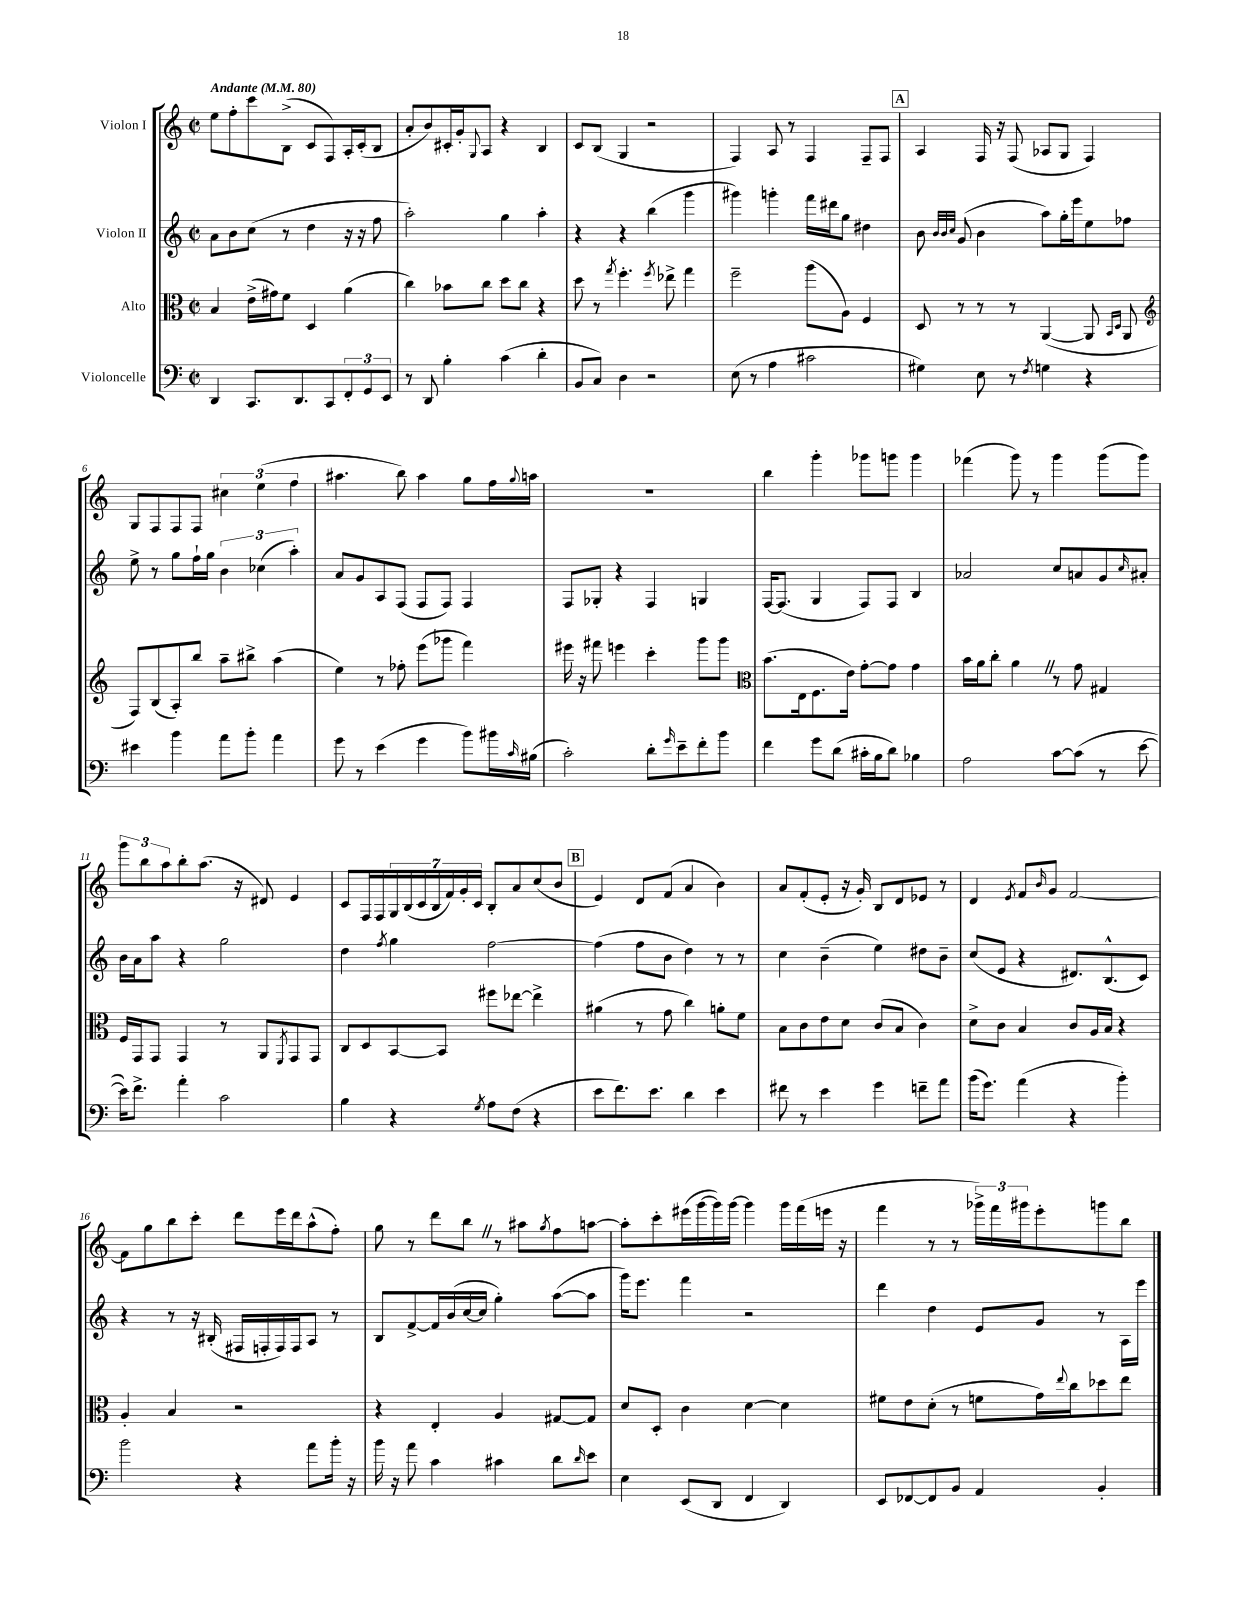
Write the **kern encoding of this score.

**kern	**kern	**kern	**kern
*part4	*part3	*part2	*part1
*staff4	*staff3	*staff2	*staff1
*I"Violoncelle	*I"Alto	*I"Violon II	*I"Violon I
*clefF4	*clefC3	*clefG2	*clefG2
*k[]	*k[]	*k[]	*k[]
*M2/2	*M2/2	*M2/2	*M2/2
*met(c|)	*met(c|)	*met(c|)	*met(c|)
*MM80	*MM80	*MM80	*MM80
=1	=1	=1	=1
!	!	!	!LO:TX:a:B:t=Andante
4DD/	4B/	8a\L	8ee\L
.	.	8b\	8ff'\
8.CC/L	(16e^\LL	(8cc\J	8ccc\
.	16g#X\J)	.	.
.	8f\J	8r	(8B^\J
8.DD/	.	.	.
.	4D/	4dd\	8c/L
8CC/	.	.	8F/)
12FF'/	(4a\	16r	16A'/L
.	.	16r	(16c'/J
12GG/	.	.	.
.	.	8ff\	8B/J
12EE/J	.	.	.
=2	=2	=2	=2
8r	4cc\)	2aa'\)	8a'/L
8DD/	.	.	8b/)
4B'\	8b-X\L	.	16c#X'/L
.	.	.	16g'/J
.	.	.	8qqG/
.	8cc\J	.	8A/J
(4c\	8dd\L	4gg\	4r
.	8cc\J	.	.
4d'\	4r	4aa'\	4B/
=3	=3	=3	=3
8BB/L	8dd\	4r	8c/L
8C/J)	8r	.	(8B/J
.	8qgg/	.	.
4D\	4.ff'\	4r	4G/
2r	.	(4bb\	2r
.	8qff/	.	.
.	8ee-X^\	.	.
.	4gg\	4ggg\	.
=4	=4	=4	=4
(8E\	2ff~\	4ggg#X\)	4F/)
8r	.	.	.
4A\	.	4gggn'\	8A/
.	.	.	8r
2c#X\	(8aa\L	16fff\LL	4F/
.	.	16ddd#X\J	.
.	8A\J)	8gg\J	.
.	4F/	4dd#X\	8F~/L
.	.	.	8F/J
!!LO:REH:place=s1:t=A
=5	=5	=5	=5
4G#X\)	8D/	8b\	4A/
.	.	32qqb/LLL	.
.	.	32qqb/	.
.	.	32qqcc/JJJ	.
.	8r	(8g/	.
8E\	8r	4b\	16F/
.	.	.	16r
8r	8r	.	(8F/
8qF/	.	.	.
4Gn\	([4AA/	8aa\L)	8A-X/L
.	.	16gg'\L	8G/J
.	.	16eee\J	.
4r	8AA/]	8ee\	4F/)
.	16qqBB/LL	.	.
.	16qqD/JJ	.	.
.	8AA/	8ff-X\J	.
!!LO:LB:g=z
=6	=6	=6	=6
*	*clefG2	*	*
4e#X\	8F/L)	8ee^\	8G/L
.	(8B/	8r	8F/
4b\	8A'/)	8gg\L	8F/
.	8bb/J	16ff`\L	8F/J
.	.	16gg\JJ	.
8a\L	8aa~\L	6b\	6cc#X\
8b'\J	8bb#X^\J	.	.
.	.	(6cc-X\	(6ee\
4a\	(4aa\	.	.
.	.	6aa'\)	6ff\
=7	=7	=7	=7
8g\	4ee\)	8a/L	4.aa#X\
8r	.	8g/	.
(4e\	8r	8A/	.
.	8ff-X'\	(8F/J	8bb\)
4g\	(8eee\L	8F/L	4aa#\
.	8ggg-X\J	8F/J)	.
8b\L)	4fff\)	4F/	8gg\L
16b#X\L	.	.	16ff\L
16qqc/	.	.	8qqgg/
(16B#X\JJ	.	.	16aan\JJ
=8	=8	=8	=8
2c'\)	16eee#X\	8F/L	1r
.	16r	.	.
.	8fff#X\	8G-X'/J	.
.	4eeen\	4r	.
8d'\L	4ccc'\	4F/	.
16qqg/	.	.	.
8e~\	.	.	.
8f'\	8ggg\L	4Gn/	.
8b\J	8ggg\J	.	.
=9	=9	=9	=9
*	*clefC3	*	*
4f\	(8.b\L	[16F/KL	4bb\
.	.	(8.F/J]	.
.	16E\k	.	.
8g\L	8.F\	4G/	4ggg'\
(8d\J	.	.	.
.	16e\Jk)	.	.
16c#X'\LL	[8g'\L	8F/L)	8ggg-X\L
16B\J	.	.	.
8d\J)	8g\J]	8F/J	8gggn\J
4B-X\	4g\	4B/	4ggg\
=10	=10	=10	=10
2A\	16b\LL	2a-X/	(4fff-X\
.	16a\J	.	.
.	8cc'\J	.	.
.	4aZ\	.	8ggg\)
.	.	.	8r
[8c\L	8r	8cc/L	4ggg\
(8c\J]	8g\	8an/	.
8r	4G#X/	8g/	(8ggg\L
.	.	16qqcc/	.
[8e\	.	8a#X'/J	8ggg\J)
!!LO:LB:g=z
=11	=11	=11	=11
16e\KL])	16F/LL	16b\LL	12ggg\L
8.f^\J	16GG/J	16a\J	.
.	.	.	12bb\
.	8GG/J	8aa\J	.
.	.	.	12aa\
4a'\	4GG/	4r	8bb'\
.	.	.	(8.aa\J
2c\	8r	2gg\	.
.	.	.	16r
.	8AA/L	.	8d#X/)
.	8qFF/	.	.
.	8GG/	.	4e/
.	8GG/J	.	.
=12	=12	=12	=12
4B\	8C/L	4dd\	8c/L
.	8D/	.	16F/L
.	.	.	16F/
.	.	8qff/	.
4r	[8BB/	4gg\	28G/
.	.	.	(28B/
.	.	.	28c/
.	.	.	28B/
.	8BB/J]	.	.
.	.	.	28f/)
.	.	.	28g'/
.	.	.	28c/JJ
8qG/	.	.	.
8A\L	8ff#X\L	[2ff\	8B'/L
(8F\J	[8ee-X\J	.	8a/
4r	4ee-^\]	.	(8cc/
.	.	.	8b/J
!!LO:REH:place=s1:t=B
=13	=13	=13	=13
8e\L	(4a#X\	(4ff\]	4e/)
8.f\)	.	.	.
.	8r	8ff\L	8d/L
8.e\J	.	.	.
.	8g\	8b\J	(8f/J
4d\	4cc\)	4dd\)	4a/
4e\	8an'\L	8r	4b\)
.	8f\J	8r	.
=14	=14	=14	=14
8f#X\	8B\L	4cc\	8a/L
8r	8c\	.	(8f'/
4e\	8e\	(4b~\	8e'/J
.	8d\J	.	16r
.	.	.	16g'/)
4g\	(8c/L	4ee\)	8B/L
.	8B/J	.	8d/
8fn~\L	4c\)	8dd#X\L	8e-X/J
8a\J	.	8b~\J	8r
=15	=15	=15	=15
(16b\KL	8d^\L	(8cc/L	4d/
8.g\J)	.	.	.
.	8c\J	8e/J	.
.	.	.	8qe/
(4a\	4B/	4r	8f/L
.	.	.	16qqb/
.	.	.	8g/J
4r	8c/L	8.d#X/L)	[2f/
.	16A/L	.	.
.	16B/JJ	(8.B^^/	.
4b'\)	4r	.	.
.	.	8c/J)	.
!!LO:LB:g=z
=16	=16	=16	=16
2b\	4A'/	4r	8f\L]
.	.	.	8gg\
.	4B/	8r	8bb\
.	.	16r	8ccc'\J
.	.	(16B#X'/	.
4r	2r	16F#X/LL	8ddd\L
.	.	16Fn'/	.
.	.	16F/)	16eee\L
.	.	16F/J	16ddd\J
8a\L	.	8A/J	(8aa^^\
16b'\Jk	.	8r	8ff'\J)
16r	.	.	.
=17	=17	=17	=17
16b\	4r	8B/L	8gg\
16r	.	.	.
8a\	.	[8f^/	8r
4c\	4E'/	16f/L]	8ddd\L
.	.	(16b/	.
.	.	[16cc/	8bbZ\J
.	.	16cc/JJ]	.
4c#X\	4A/	4gg'\)	8r
.	.	.	8aa#X\L
.	.	.	8qgg/
8d\L	[8G#X/L	([8aa\L	8ff\
16qqd/	.	.	.
8e\J	8G#/J]	8aa\J]	[8aan\J
=18	=18	=18	=18
4E\	8d/L	16ggg\KL)	8aa'\L]
.	.	8.eee\J	.
.	8D'/J	.	8ccc'\
(8EE/L	4c\	4fff\	(16eee#X\L
.	.	.	[16ggg\
8DD/J	.	.	16ggg\])
.	.	.	[16ggg\JJ
4FF/	[4d\	2r	4ggg\]
4DD/)	4d\]	.	16ggg\LL
.	.	.	(16fff\
.	.	.	16eeen\JJ
.	.	.	16r
=19	=19	=19	=19
8EE/L	8f#X\L	4ddd\	4fff\
[8FF-X/	8e\	.	.
8FF-/]	(8d'\J	4dd\	8r
8BB/J	8r	.	8r
4AA/	8fn\L	8e/L	24ggg-X^\LL)
.	.	.	24fff\
.	.	.	24ggg#X\J
.	16g\L)	8g/J	8eee'\
.	8qqee/	.	.
.	16cc\J	.	.
4BB'/	8dd-X\	8r	8gggn\
.	8ee\J	16A\LL	8bb\J
.	.	16eee\JJ	.
==	==	==	==
*-	*-	*-	*-
